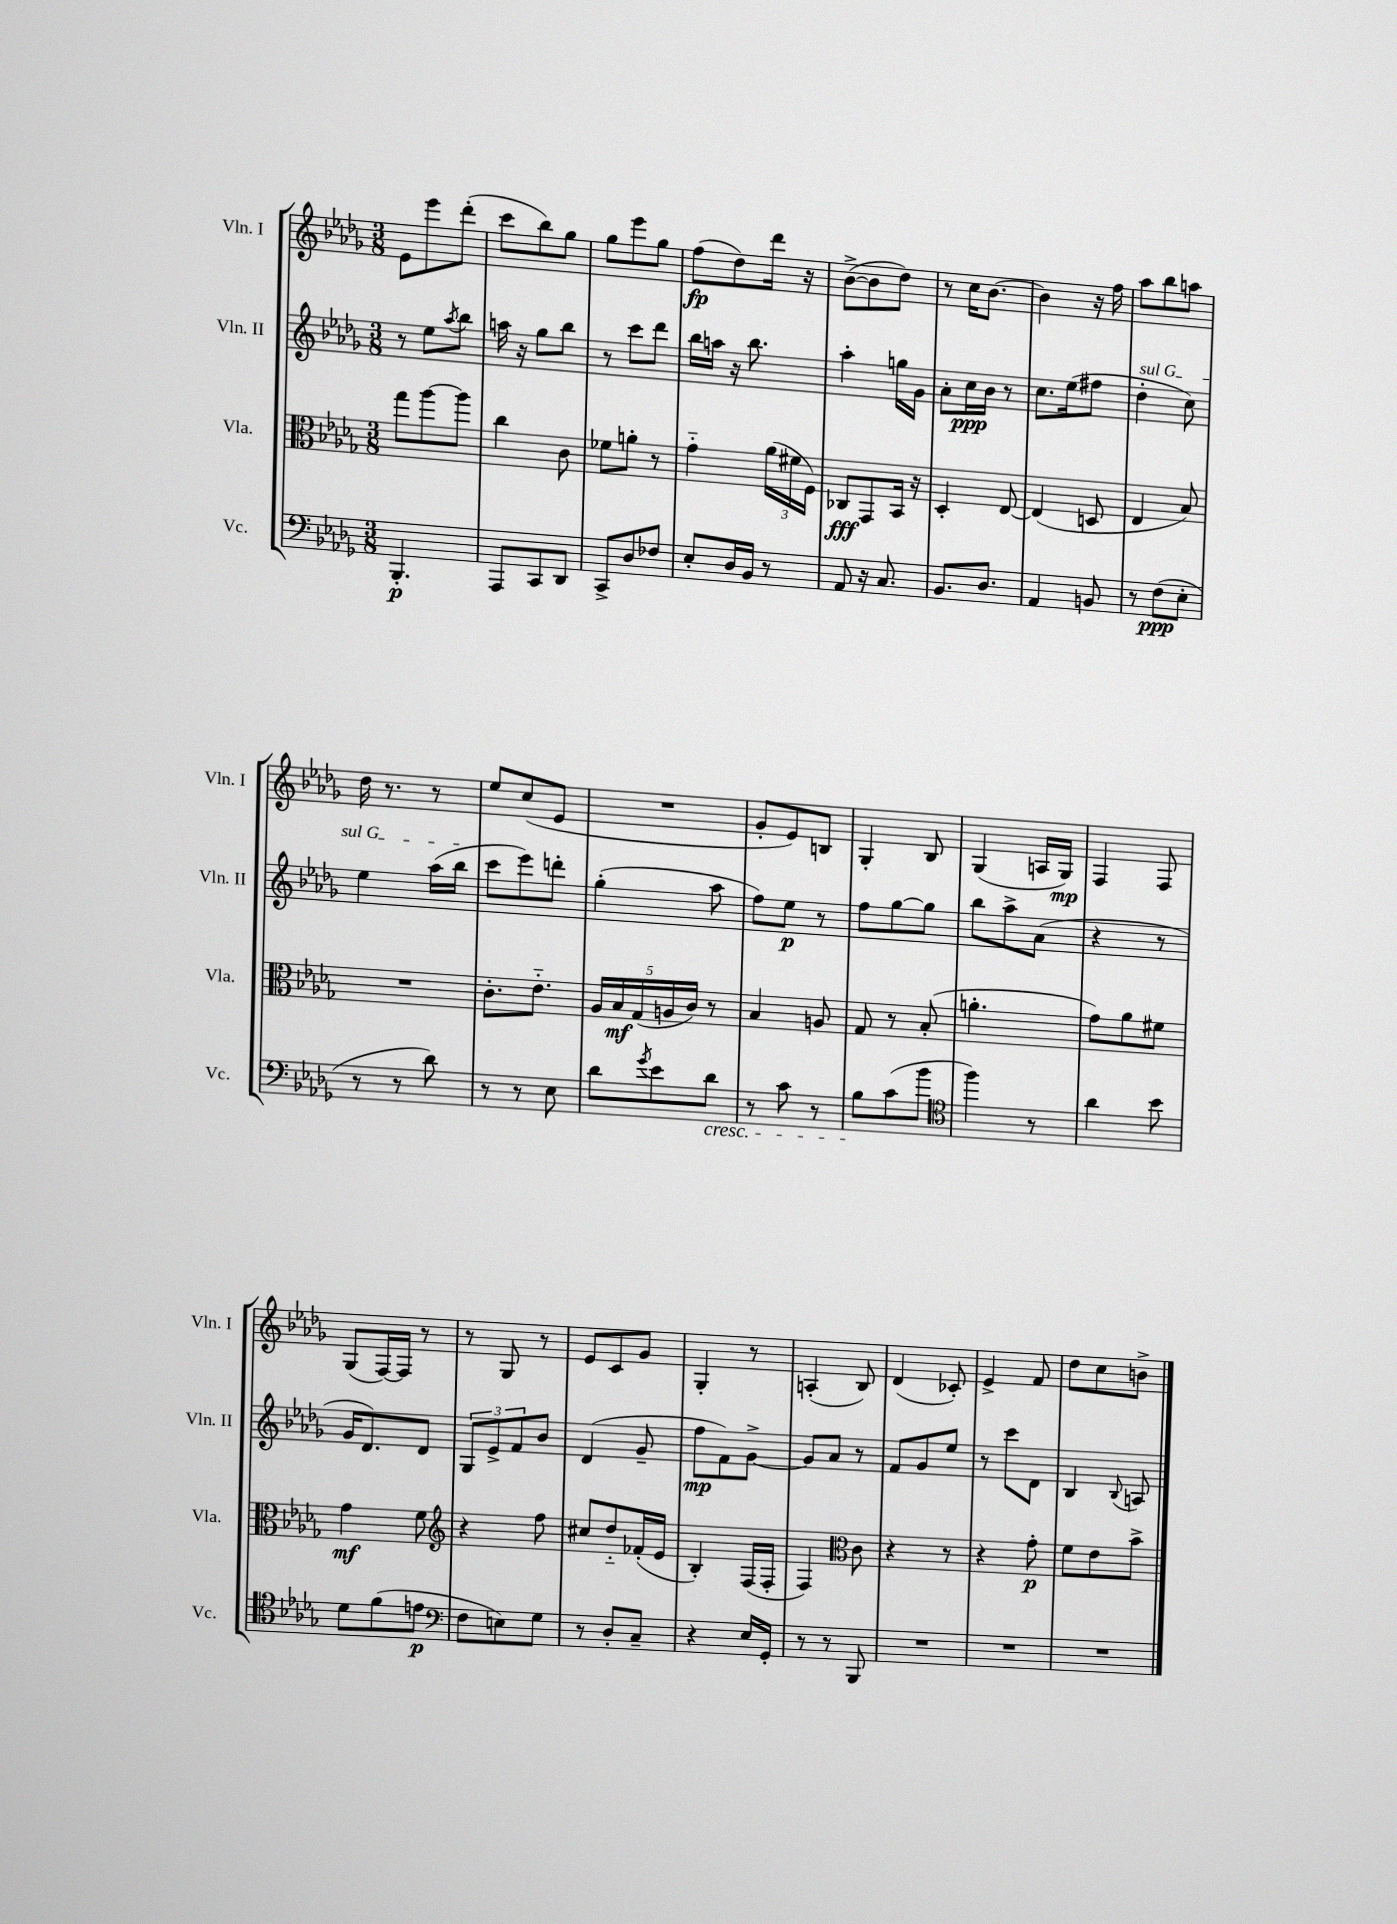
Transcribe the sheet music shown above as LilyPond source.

<<
\new StaffGroup <<
\new Staff = "s0" \with { instrumentName = "Vln. I" shortInstrumentName = "Vln. I" } {
    \clef treble \key des \major \numericTimeSignature \time 3/8
    ees'8 ees'''8 des'''8-.( |
    c'''8 bes''8) ges''8 |
    ges''8 ees'''8 ges''8 |
    f''8\fp( des''8) des'''16 r16 |
    bes'8~->( bes'8 des''8) |
    r8 c''16 bes'8.~ |
    bes'4 r16 f''16 |
    aes''8 bes''8 a''8 |
    des''16 r8. r8 |
    ees''8 c''8( ees'8 |
    R4. |
    ges'8-. ees'8) b8 |
    ges4-. bes8 |
    ges4( a16 ges16\mp) |
    f4 f8 |
    ges8( f16~) f16 r8 |
    r8 ges8 r8 |
    ees'8 c'8 ges'8 |
    ges4-. r8 |
    a4-.( bes8) |
    des'4( ces'8-.) |
    ees'4-> f'8 |
    des''8 c''8 b'8-> \bar "|." |
}
\new Staff = "s1" \with { instrumentName = "Vln. II" shortInstrumentName = "Vln. II" } {
    \clef treble \key des \major \numericTimeSignature \time 3/8
    r8 ees''8 \acciaccatura { aes''8 } bes''8 |
    a''16 r16 ges''8 bes''8 |
    r8 c'''8 des'''8 |
    bes''16 a''16 r16 bes''8. |
    aes''4-. g''16 ges'16 |
    aes'8-. c''16\ppp bes'16 r8 |
    c''8. ees''16( fis''8 |
    \once \override TextSpanner.bound-details.left.text = \markup { \italic "sul G" } des''4-.\startTextSpan c''8) |
    ees''4 aes''16( bes''16\stopTextSpan |
    c'''8 ees'''8) d'''8-. |
    ges''4-.( aes''8 |
    f''8) ees''8\p r8 |
    f''8 ges''8~ ges''8 |
    bes''8 aes''8-> aes'8( |
    r4 r8 |
    ges'16 des'8.) des'8 |
    \tuplet 3/2 { ges8 ees'8-> f'8 } bes'8 |
    des'4( ges'8-- |
    f''8\mp f'8) ges'8~-> |
    ges'8 aes'8 r8 |
    f'8 ges'8 ees''8 |
    r8 c'''8 des'8 |
    bes4 \appoggiatura { bes8 } a8 \bar "|." |
}
\new Staff = "s2" \with { instrumentName = "Vla." shortInstrumentName = "Vla." } {
    \clef alto \key des \major \numericTimeSignature \time 3/8
    ges''8 aes''8~ aes''8 |
    c''4 c'8 |
    fes'8 a'8-. r8 |
    ges'4-_ \tuplet 3/2 { aes'16( fis'16 f16) } |
    ces8\fff ges,8 bes,16 r16 |
    des4-. ees8~ |
    ees4( d8 |
    ees4 bes8) |
    R4. |
    c'8.-. ees'8.-_ |
    \tuplet 5/4 { aes16 bes16\mf ges16( a16 c'16) } r8 |
    bes4 a8 |
    ges8 r8 bes8-.( |
    a'4.-. |
    ges'8) aes'8 fis'8 |
    ges'4\mf f'8 |
    \clef treble r4 f''8 |
    cis''8 des''8-_ fes'16-.( ees'16 |
    bes4-.) f16( f16-. |
    f4) \clef alto c'8 |
    r4 r8 |
    r4 ges'8-.\p |
    f'8 ees'8 bes'8-> \bar "|." |
}
\new Staff = "s3" \with { instrumentName = "Vc." shortInstrumentName = "Vc." } {
    \clef bass \key des \major \numericTimeSignature \time 3/8
    bes,,4.-.\p |
    aes,,8 c,8 des,8 |
    c,8-> des8 fes8 |
    ees8-. des16 bes,16 r8 |
    aes,8 r16 c8. |
    bes,8. des8. |
    aes,4 b,8 |
    r8 f8\ppp( ees8-. |
    r8 r8 des'8) |
    r8 r8 ees8 |
    des'8 \acciaccatura { ges'8 } ees'8 des'8\cresc |
    r8 c'8 r8 |
    bes8\! c'8( bes'8 |
    \clef tenor f''4) r8 |
    aes'4 bes'8 |
    des'8 f'8( e'8\p |
    \clef bass f8 e8) ges8 |
    r8 des8-. c8-- |
    r4 ees16 ges,16-. |
    r8 r8 bes,,8 |
    R4. |
    R4. |
    R4. \bar "|." |
}
>>
>>
\layout { \context { \Score \remove "Bar_number_engraver" } }
